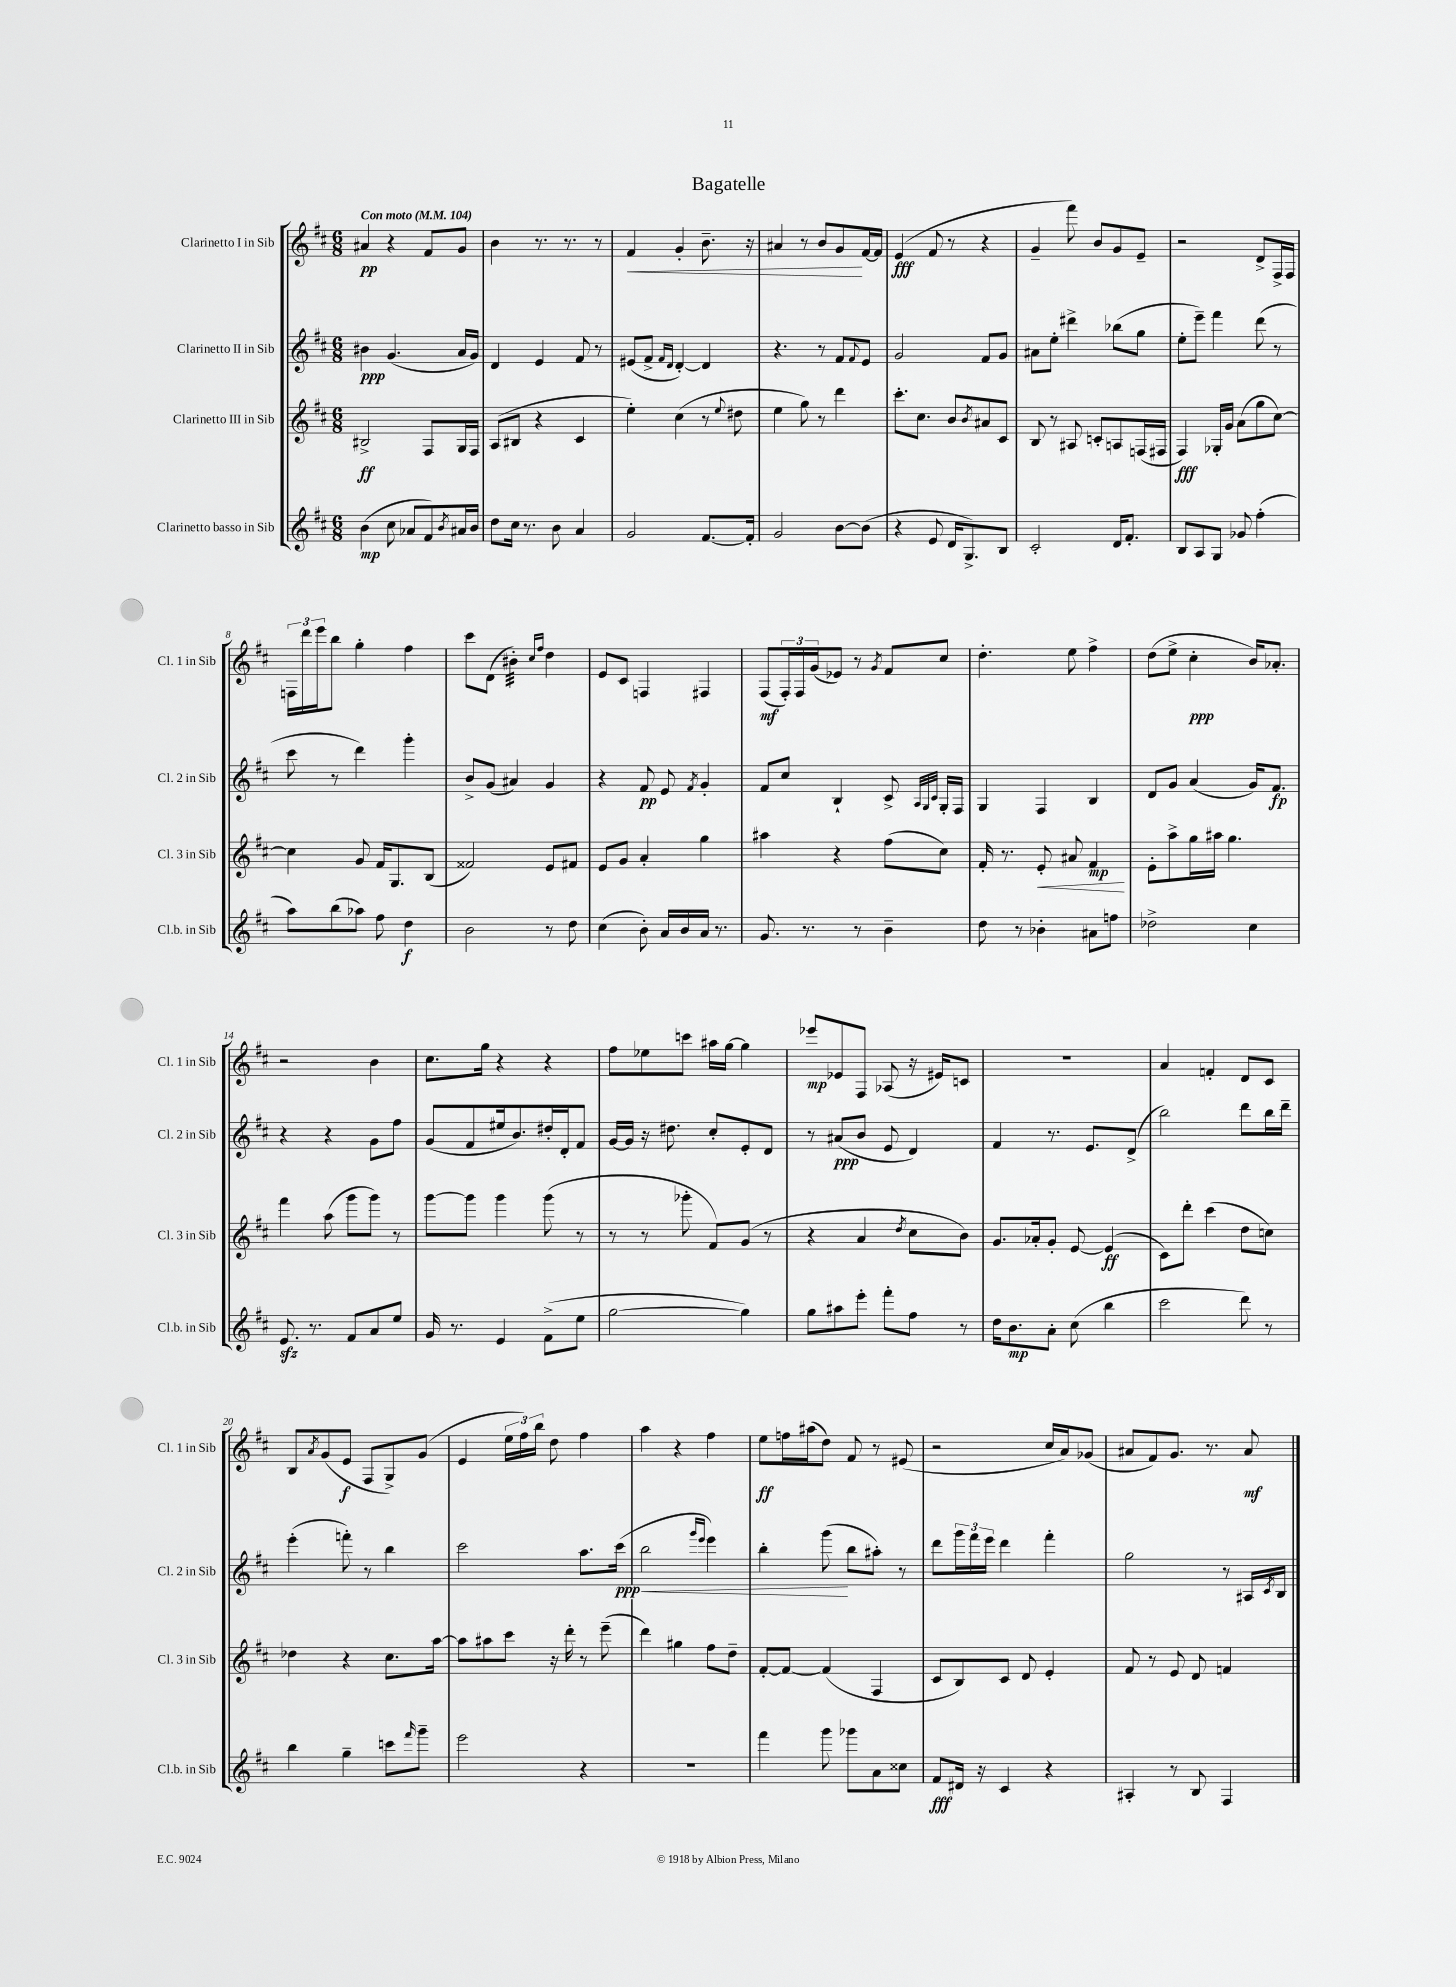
\header { title = "Bagatelle" }
<<
\new StaffGroup <<
\new Staff = "s0" \with { instrumentName = "Clarinetto I in Sib" shortInstrumentName = "Cl. 1 in Sib" } {
    \clef treble \key d \major \numericTimeSignature \time 6/8 \tempo "Con moto" 4 = 104
    ais'4\pp r4 fis'8 g'8 |
    b'4 r8. r8. r8 |
    fis'4\< g'4-. b'8.-- r16 |
    ais'4 r8 b'8 g'8\! fis'16~ fis'16 |
    e'4\fff( fis'8 r8 r4 |
    g'4-- fis'''8) b'8 g'8 e'8-- |
    r2 d'8-> fis16-> fis16 |
    \tuplet 3/2 { f16 d'''16 e'''16 } b''8 g''4-. fis''4 |
    cis'''8 d'8( bis'4:32-.) \grace { cis''16 fis''16 } d''4 |
    e'8 cis'8 f4 fis4 |
    fis8\mf( \tuplet 3/2 { fis16-.) fis16 g'16( } ees'8) r8 \acciaccatura { g'8 } fis'8 cis''8 |
    d''4.-. e''8 fis''4-> |
    d''8( e''8-> cis''4-.\ppp b'16) aes'8.-. |
    r2 b'4 |
    cis''8. g''16 r4 r4 |
    fis''8 ees''8 c'''8 ais''16 g''16~ g''4 |
    ees'''8\mp ees'8 fis8 aes8( r16 eis'16) c'8 |
    R2. |
    a'4 f'4-. d'8 cis'8 |
    b8 \acciaccatura { a'8 } g'8( e'8\f fis8 g8->) g'8( |
    e'4 \tuplet 3/2 { e''16 fis''16) b''16 } d''8 fis''4 |
    a''4 r4 fis''4 |
    e''8\ff f''16 ais''16( d''8) fis'8 r8 eis'8( |
    r2 cis''16 a'16) ges'8( |
    ais'8 fis'8) g'8. r8. ais'8\mf \bar "|." |
}
\new Staff = "s1" \with { instrumentName = "Clarinetto II in Sib" shortInstrumentName = "Cl. 2 in Sib" } {
    \clef treble \key d \major \numericTimeSignature \time 6/8
    bis'4\ppp g'4.( a'16 g'16) |
    d'4 e'4 fis'8 r8 |
    eis'8( fis'8-> \grace { fis'16 d'16 } d'4~-.) d'4 |
    r4. r8 fis'8 \appoggiatura { fis'8 } e'8 |
    g'2 fis'8 g'8 |
    ais'8 e''8-. dis'''4-> bes''8( g''8 |
    e''8-. e'''8--) fis'''4 d'''8( r8 |
    cis'''8 r8 d'''4) g'''4-. |
    b'8-> g'8( ais'4) g'4 |
    r4 fis'8\pp e'8 \acciaccatura { fis'8 } g'4-. |
    fis'8 cis''8 b4-! cis'8-> \grace { a32 g32 cis'32 } g16-. fis16 |
    g4 fis4 b4 |
    d'8 g'8 a'4( g'16) fis'8.\fp |
    r4 r4 g'8 fis''8 |
    g'8( fis'8 eis''16 b'8.) dis''16-. d'16-. fis'8 |
    g'16~ g'16 r16 dis''8. cis''8-. e'8-. d'8 |
    r8 ais'8\ppp( b'8 e'8 d'4) |
    fis'4 r8. e'8. d'8->( |
    b''2) d'''8 b''16 d'''16-- |
    e'''4-.( f'''8-.) r8 b''4 |
    cis'''2 a''8. cis'''16\ppp( |
    b''2\< \grace { g'''16 e'''16 } e'''4) |
    b''4-. g'''8\!( b''8 ais''8-.) r8 |
    d'''8 \tuplet 3/2 { g'''16 fis'''16 e'''16 } d'''4 fis'''4-. |
    g''2 r8 ais16 \acciaccatura { cis'8 } b16 \bar "|." |
}
\new Staff = "s2" \with { instrumentName = "Clarinetto III in Sib" shortInstrumentName = "Cl. 3 in Sib" } {
    \clef treble \key d \major \numericTimeSignature \time 6/8
    bis2->\ff fis8 g16 fis16 |
    a8( bis8 r4 cis'4 |
    e''4-.) cis''4( r8 \appoggiatura { e''8 } dis''8 |
    e''4 g''8) r8 d'''4 |
    cis'''8.-. cis''8. b'8 \acciaccatura { b'8 } ais'8 cis'8 |
    b8 r8 ais8 c'8-. a8 f16( fis16 |
    fis4\fff) ges16-. g'16 a'8( g''8 cis''8~) |
    cis''4 g'8 fis'16 g8. b8( |
    fisis'2) e'8 fis'8 |
    e'8 g'8 a'4-. g''4 |
    ais''4 r4 fis''8( cis''8) |
    fis'16-. r8. e'8-.\< ais'8 fis'4\mp\! |
    e'8-. a''8-> g''16 ais''16 g''4. |
    fis'''4 a''8( g'''8 g'''8) r8 |
    g'''8~ g'''8 g'''4 g'''8( r8 |
    r8 r8 ges'''8-. fis'8) g'8( r8 |
    r4 a'4 \acciaccatura { d''8 } cis''8 b'8) |
    g'8. aes'16-. g'8-. e'8~ e'4\ff( |
    cis'8) d'''8-. cis'''4( d''8 c''8) |
    des''4 r4 cis''8. a''16~ |
    a''8 ais''8 cis'''8 r16 d'''16-. r8 e'''8--( |
    d'''4) gis''4 fis''8 d''8-- |
    fis'8~-. fis'8~ fis'4( fis4 |
    cis'8 b8) cis'8 d'8 e'4-. |
    fis'8 r8 e'8 d'8 f'4 \bar "|." |
}
\new Staff = "s3" \with { instrumentName = "Clarinetto basso in Sib" shortInstrumentName = "Cl.b. in Sib" } {
    \clef treble \key d \major \numericTimeSignature \time 6/8
    b'4\mp( cis''8 aes'8 fis'8) \acciaccatura { b'8 } ais'16 b'16 |
    d''8 cis''16 r8. b'8 a'4 |
    g'2 fis'8.~ fis'16-. |
    g'2 b'8~ b'8( |
    r4 e'8 d'16 g8.->) b8 |
    cis'2-. d'16 fis'8.-. |
    b8 a8 g8 ges'8 fis''4-.( |
    a''8) b''8( aes''8) fis''8 d''4\f |
    b'2 r8 d''8 |
    cis''4( b'8-.) a'16 b'16 a'16 r8. |
    g'8. r8. r8 b'4-- |
    d''8 r8 bes'4-. ais'8 f''8 |
    des''2-> cis''4 |
    e'8.\sfz r8. fis'8 a'8 e''8 |
    g'16 r8. e'4 fis'8->( e''8 |
    g''2~ g''4) |
    g''8 ais''8 e'''8-. fis'''8-. fis''8 r8 |
    d''16 b'8.\mp a'8-. cis''8( b''4 |
    cis'''2 d'''8) r8 |
    b''4 g''4-- c'''8 \grace { fis'''16 } g'''8-- |
    e'''2 r4 |
    R2. |
    fis'''4 g'''8 ges'''8 a'8 cisis''8 |
    fis'8\fff dis'16 r16 cis'4 r4 |
    ais4-. r8 b8 fis4 \bar "|." |
}
>>
>>
